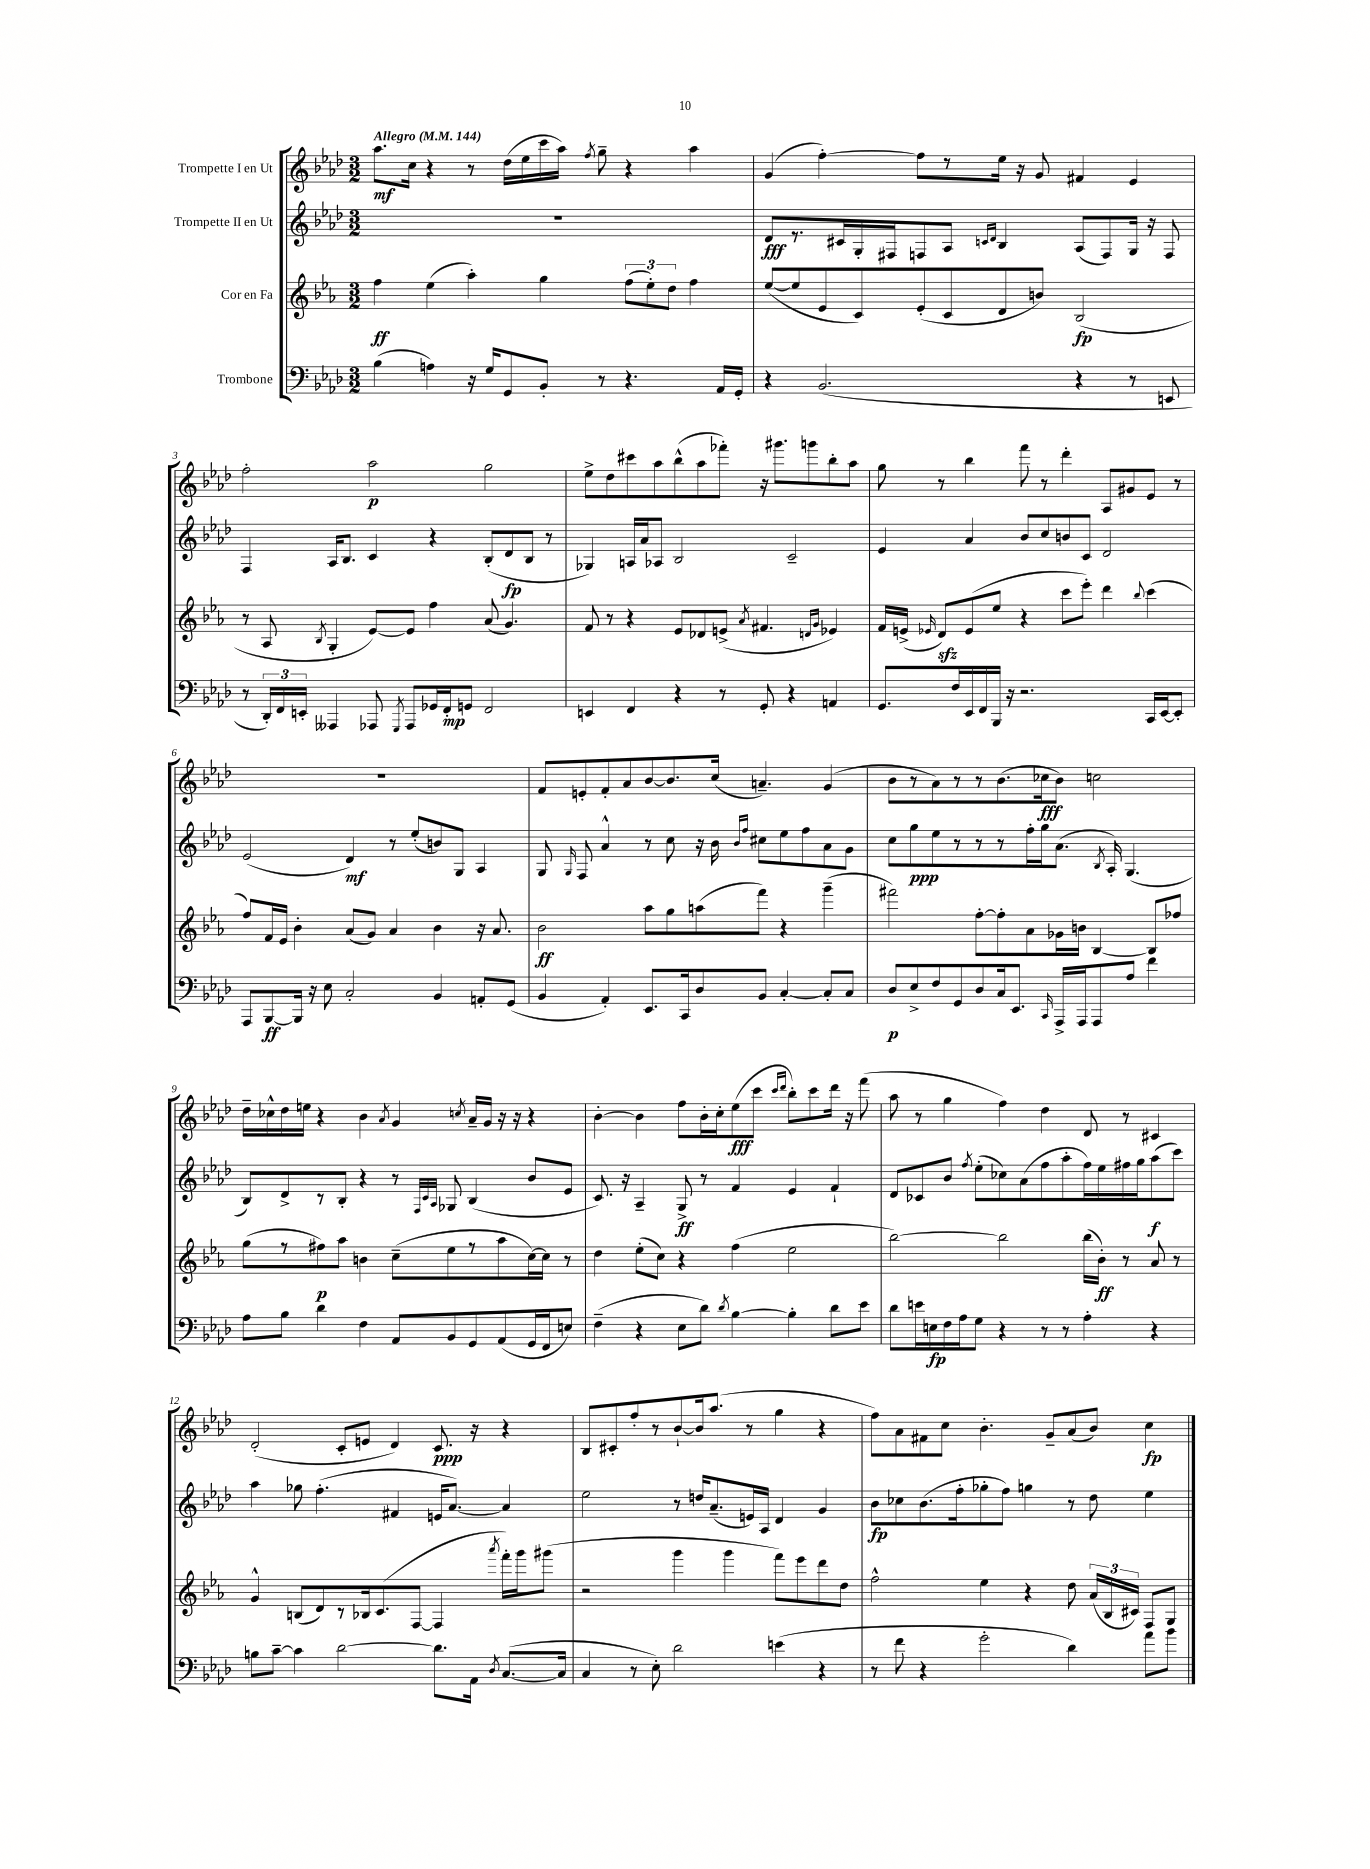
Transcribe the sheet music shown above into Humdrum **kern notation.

**kern	**kern	**kern	**kern
*staff4	*staff3	*staff2	*staff1
*clefF4	*clefG2	*clefG2	*clefG2
*k[b-e-a-d-]	*k[b-e-a-]	*k[b-e-a-d-]	*k[b-e-a-d-]
*M3/2	*M3/2	*M3/2	*M3/2
*MM144	*MM144	*MM144	*MM144
(4B-\	4ff\	1.r	8.aa-\L
.	.	.	16cc\Jk
4A\)	(4ee-\	.	4r
16r	4aa-'\)	.	8r
16G/LK	.	.	.
8GG/	.	.	(16dd-\LL
.	.	.	16ee-\
8BB-'/J	4gg\	.	16ccc\
.	.	.	16aa-\JJ)
.	.	.	8qff/
8r	.	.	8gg~\
4.r	(12ff\L	.	4r
.	12ee-'\)	.	.
.	12dd\J	.	.
.	4ff\	.	4aa-\
16AA-/LL	.	.	.
16GG'/JJ	.	.	.
=	=	=	=
4r	([8ee-/L	8d-/L	(4g/
.	8ee-/]	8.r	.
(2.BB-/	8e-/	.	[4ff'\)
.	.	16c#/L	.
.	8c/)	16G'/	.
.	.	16F#/J	.
.	(8e-'/	8F/	8ff\]L
.	8c/	8A-/J	8r
.	.	16qqc/LL	.
.	.	16qqd-/JJ	.
.	8d/	4B-/	16ee-\Jk
.	.	.	16r
.	8b/J)	.	8g/
4r	(2B-/	(8A-/L	4f#/
.	.	8F/)	.
8r	.	16G/Jk	4e-/
.	.	16r	.
8EE/	.	8F/	.
=	=	=	=
8r	8r	4F/	2ff'\
24DD-'/LL)	8A-/	.	.
24FF/	.	.	.
24EE'/JJ	.	.	.
.	8qB-/	.	.
4AAA--/	4G'/	16A-/LK	.
.	.	8.B-/J	.
8AAA-/	[8e-/L)	4c/	2aa-\
8qGGG/	.	.	.
8AAA-/L	8e-/]J	.	.
16GG-/L	4ff\	4r	.
16FF'/J	.	.	.
8GG/J	.	.	.
2FF/	(8a-/	(8B-'/L	2gg\
.	4.g/)	8d-/	.
.	.	8B-/J	.
.	.	8r	.
=	=	=	=
4EE/	8f/	4G-/)	8ee-^\L
.	8r	.	8dd-\
4FF/	4r	16A/LL	8ccc#\
.	.	16a-/J	.
.	.	8A-/J	8aa-\
4r	8e-/L	2B-/	(8bb-^^\
.	8d-/	.	8aa-\
8r	(8e^/J	.	8fff-'\J)
.	8qa-/	.	.
8GG'/	4.f#/	.	16r
.	.	.	8.ggg#\L
4r	.	2c~/	.
.	.	.	8ggg\
.	16qqd/LL	.	.
.	16qqg/JJ	.	.
4AA/	4e-/)	.	8bb-'\
.	.	.	8aa-\J
=	=	=	=
8.GG/L	16f/LL	4e-/	8gg\
.	(16e^/JJ	.	.
.	16qqe-/	.	.
.	8d/L)	.	8r
16F/L	.	.	.
16EE-/	(8e-/	4a-/	4bb-\
16FF/	.	.	.
16BBB-/JJ	8ee-/J	.	.
16r	.	.	.
2.r	4r	8b-/L	8fff\
.	.	8cc/	8r
.	8ccc\L	8b/	4ddd-'\
.	8eee-'\J)	8c/J	.
.	4ddd\	2d-/	8A-/L
.	.	.	8g#/
.	8qqbb-/	.	.
16CC/LL	(4ccc\	.	8e-/J
[16EE-/J	.	.	.
8EE-'/]J	.	.	8r
=	=	=	=
8AAA-/L	8ff/L)	(2e-/	1.r
[8BBB-/	16f/L	.	.
.	16e-/JJ	.	.
16BBB-/]Jk	4b-'\	.	.
16r	.	.	.
8E-\	.	.	.
2C'/	(8a-/L	4d-/)	.
.	8g/J)	.	.
.	4a-/	8r	.
.	.	(8ee-'/L	.
4BB-/	4b-\	8b/)	.
.	.	8G/J	.
8AA'/L	16r	4A-/	.
.	8.a-/	.	.
(8GG/J	.	.	.
=	=	=	=
4BB-/	2b-\	8G/	8f/L
.	.	16qqG/	.
.	.	8F/	8e'/
4AA-'/)	.	4a-^^/	8f'/
.	.	.	8a-/
8.EE-/L	8aa-\L	8r	[8b-/
.	8gg\	8cc\	8.b-/]
16CC/k	.	.	.
8D-/	(8aa\	16r	.
.	.	16b-\	(16cc/Jk
.	.	16qqb-/LL	.
.	.	16qqff/JJ	.
8BB-/J	8fff\J)	8cc#\L	4.a~/)
[4C'/	4r	8ee-\	.
.	.	8ff\	.
8C'/]L	(4ggg~\	8a-\	(4g/
8C/J	.	8g\J	.
=	=	=	=
8D-/L	2fff#\)	8cc\L	8b-\L
8E-^/	.	8gg\	8r
8F/	.	8ee-\	8a-\)
8GG/	.	8r	8r
8D-/	[8ff'\L	8r	8r
16C/k	8ff'\]	8r	(8.b-\
8.EE-/J	.	.	.
.	8a-\	16ff'\L	.
.	.	16gg\J	16cc-\k
16qqCC/	.	.	.
16AAA-^/LL	16g-\L	(8.a-\J	8b-\J)
16AAA-/J	16b\JJ	.	.
8AAA-/	[4B-/	.	2cc\
.	.	8qB-/	.
.	.	16A-'/)	.
8A-/J	.	(4.G/	.
4f\	8B-/]L	.	.
.	8ff-/J	.	.
=	=	=	=
8A-\L	(8gg\L	8B-/L)	16dd-~\LL
.	.	.	16cc-^^\
8B-\J	8r	8d-^/	16dd-\
.	.	.	16ee\JJ
4d-\	8ff#\)	8r	4r
.	8aa-\J	8B-'/J	.
4F\	4b\	4r	4b-\
.	.	.	8qa-/
8AA-/L	(8cc~\L	8r	4g/
.	.	32qqF/LLL	.
.	.	32qqc/	.
.	.	32qqA-/JJJ	.
8BB-/	8ee-\	8G-/	.
.	.	.	8qcc/
8GG/	8r	(4B-/	16a-~/LL
.	.	.	16g/JJ
(8AA-/	8aa-\	.	16r
.	.	.	16r
16GG/L	[16cc\L)	8b-/L	4r
16FF/J	16cc\]JJ	.	.
8E/J)	8r	8e-/J	.
=	=	=	=
(4F~\	4dd\	8.c/)	[4b-'\
.	.	16r	.
4r	(8ee-'\L	4A-~/	4b-\]
.	8cc\J)	.	.
8E-\L	4r	8G^/	8ff\L
8d-\J)	.	8r	16b-'\L
.	.	.	16cc'\J
8qd-/	.	.	.
[4B-\	(4ff\	4f/	(8ee-\
.	.	.	8ccc\J
.	.	.	16qqccc/LL
.	.	.	16qqddd-/JJ
4B-'\]	2ee-\	4e-/	8bb-'\L)
.	.	.	8ccc\
8d-\L	.	4f`/	16ddd-\Jk
.	.	.	16r
8e-\J	.	.	(8fff\
=	=	=	=
8d-\L	[2bb-\)	8d-/L	8aa-\
16e\L	.	8c-/	8r
16E\	.	.	.
16F\	.	8b-/J	4gg\
16A-\J	.	.	.
.	.	8qff/	.
8G\J	.	(8ee-'\L	.
4r	2bb-\]	8cc-\)	4ff\)
.	.	(8a-\	.
8r	.	8ff\	4dd-\
8r	.	8aa-'\	.
4A-'\	(16bb-\LL	16ff\L)	8d-/
.	16b-'\JJ)	16ee-\	.
.	8r	16ff#\	8r
.	.	16gg\J	.
4r	8a-/	(8aa-\	4c#/
.	8r	8ccc\J)	.
=	=	=	=
8B\L	4g^^/	4aa-\	(2d-'/
[8c~\J	.	.	.
4c\]	(8B/L	8gg-\	.
.	8d/)	(4.ff'\	.
[2d-\	8r	.	8c'/L
.	16B-/k	.	8e/J
.	(8.c/	.	.
.	.	4f#/	4d-/)
.	[8F/J	.	.
8.d-\]L	4F/]	16e/LK	8.c/
.	.	[8.a-/J)	.
16AA-\Jk	.	.	16r
8qD-/	8qaaa-/	.	.
([8.C/L	16fff'\LL)	4a-/]	4r
.	16ggg\J	.	.
.	(8ggg#\J	.	.
16C/]Jk	.	.	.
=	=	=	=
4C/	2r	2ee-\	8B-/L
.	.	.	8c#'/
8r	.	.	8ff'/
8E-'\)	.	.	8r
2d-\	4ggg\	8r	[8b-`/
.	.	16dd/LK	16b-/]k
.	.	(8.a-~/	(8.aa-/J
.	4ggg\	.	.
.	.	16e/L)	8r
.	.	16A-/JJ	.
(4e\	8fff\L)	4d-/	4gg\
.	8eee-\	.	.
4r	8ddd\	4g/	4r
.	8dd\J	.	.
=	=	=	=
8r	2ff^^\	8b-\L	8ff\L)
8f\	.	8cc-\	8a-\
4r	.	(8.b-\	8f#\
.	.	.	8cc\J
.	.	16ff'\k	.
2g'\	4ee-\	8gg-'\	4.b-'\
.	.	8ff\J)	.
.	4r	4gg\	.
.	.	.	8g~/L
4d-\)	8dd\	8r	(8a-/
.	(24a-/LL	8dd-\	8b-/J)
.	24B-/	.	.
.	24c#/JJ)	.	.
8a-\L	8F/L	4ee-\	4cc\
8b-\J	8G/J	.	.
==	==	==	==
*-	*-	*-	*-
